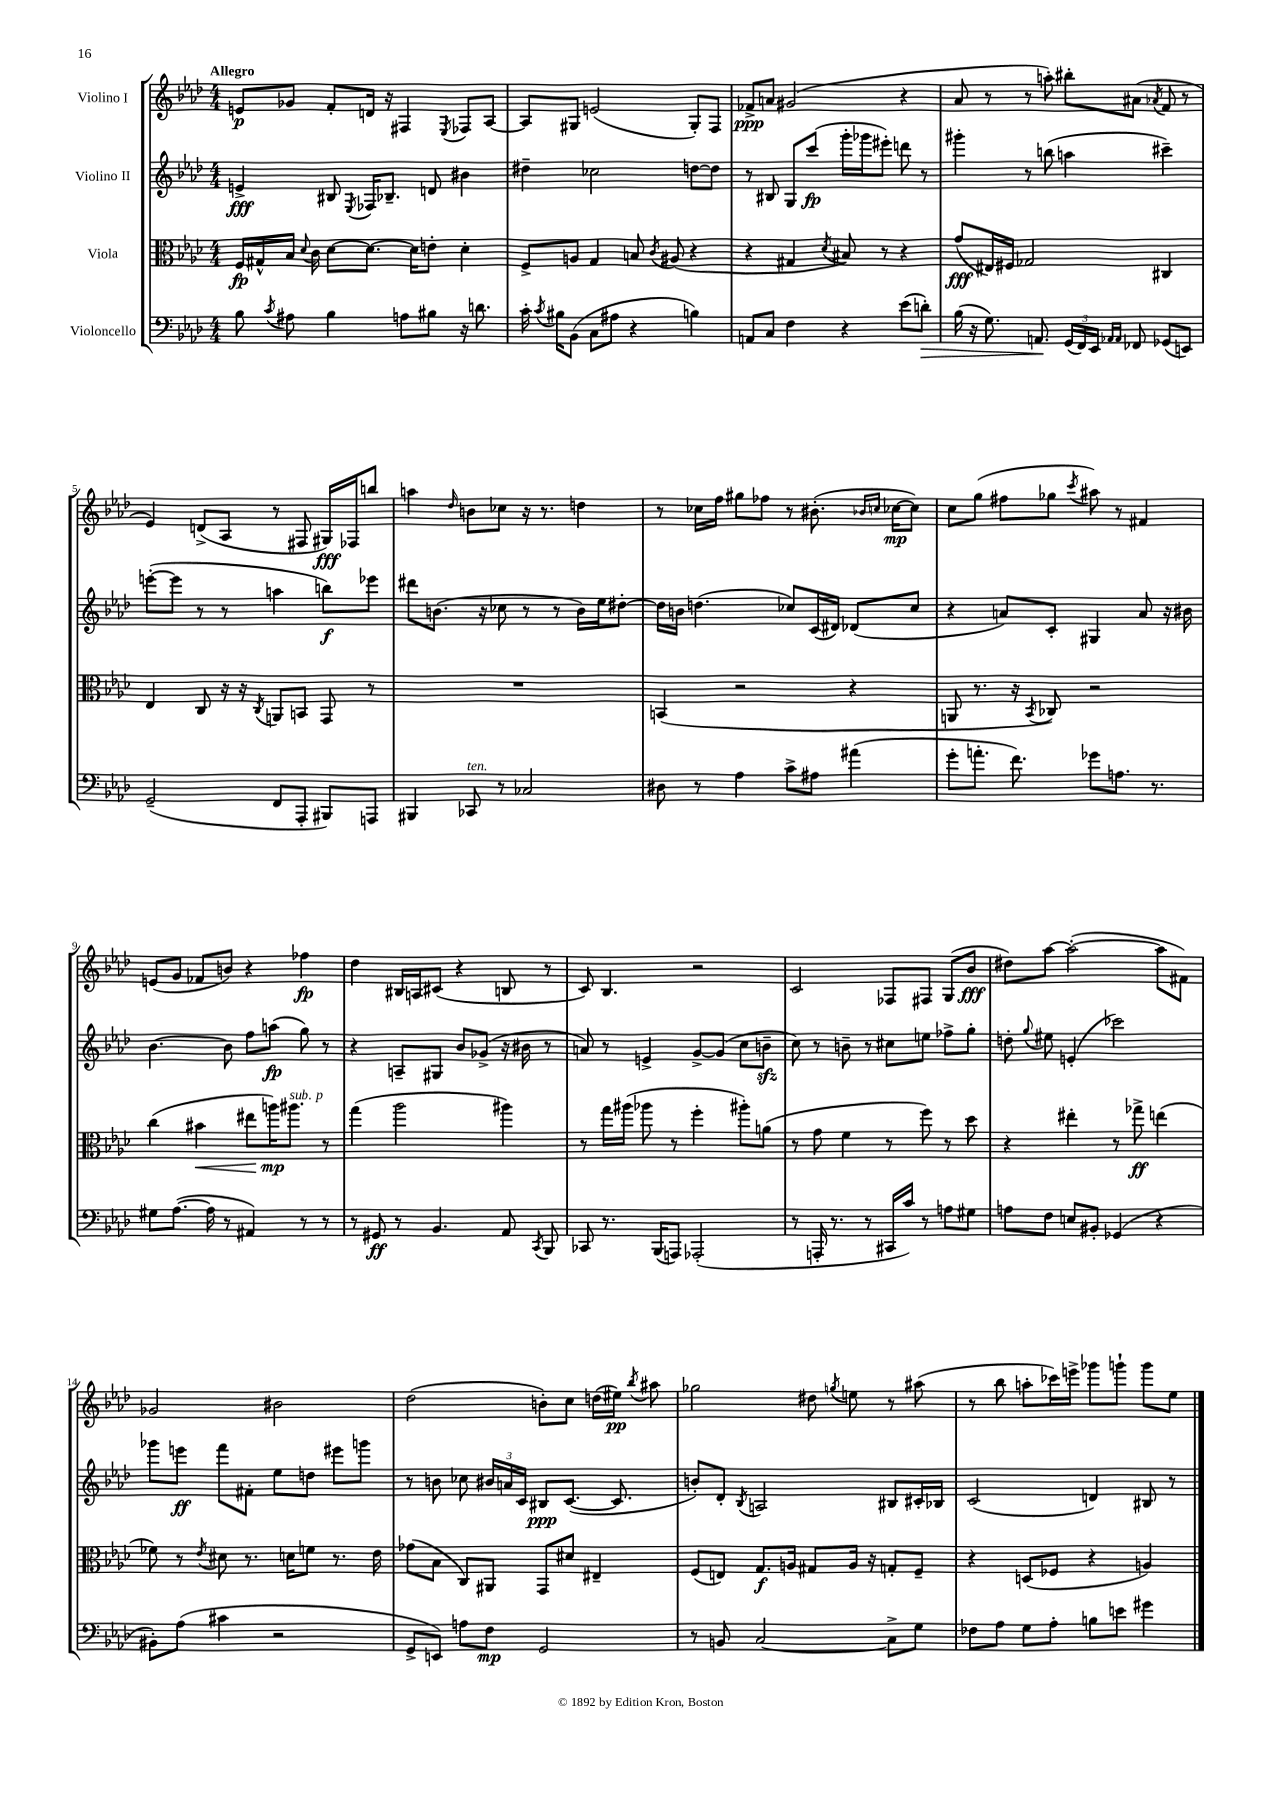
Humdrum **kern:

**kern	**kern	**kern	**kern
*staff4	*staff3	*staff2	*staff1
*clefF4	*clefC3	*clefG2	*clefG2
*k[b-e-a-d-]	*k[b-e-a-d-]	*k[b-e-a-d-]	*k[b-e-a-d-]
*M4/4	*M4/4	*M4/4	*M4/4
8B-	16F	4e^	8e
.	16G#^^	.	.
8qc	.	.	.
8A#	16B-	.	8g-
.	8qqd-	.	.
.	16c	.	.
4B-	[8d-	8B#	8f'
.	.	8qE-	.
.	8.d-_	16F-	16d
.	.	8.B-~	16r
8A	.	.	4F#
.	16d-]	.	.
8B#	8e'	8d	.
.	.	.	8qE-
16r	4d-'	4b#	8F-
8.d	.	.	.
.	.	.	[8A-
=	=	=	=
16c'	8F^	4dd#~	8A-]
8qc	.	.	.
16B#	.	.	.
(8BB-	8A	.	8G#
8C	4G	2cc-	(2e
8A#	.	.	.
4r	8B	.	.
.	8qc	.	.
.	(8A#	.	.
4B)	4r	[8dd	8G#')
.	.	8dd]	8F
=	=	=	=
8AA	4r	8r	8f-^
8C	.	8B#	8a
4F	4G#	8G	(2g#
.	.	(8ccc	.
.	8qd-	.	.
4r	8B#)	16ggg'	.
.	.	16ggg-	.
.	8r	8eee#')	.
(8e-	4r	8ddd	4r
8d')	.	8r	.
=	=	=	=
(16B-	(8g	4ggg#'	8a-
16r	.	.	.
8.G)	16E#)	.	8r
.	16F#	.	.
.	2G-	8r	8r
8.AA	.	.	.
.	.	(8bb	8aa')
(24GG	.	4aa	8bb#'
24FF)	.	.	.
24EE-	.	.	.
16qqAA-	.	.	.
16qqAA-	.	.	.
8FF-	.	.	(8a#
.	.	.	8qa-
(8GG-	4C#	4ccc#~)	8f
8EE)	.	.	8r
=	=	=	=
(2GG~	4E-	([8eee'	4e-)
.	.	8eee]	.
.	8C	8r	(8d^
.	16r	8r	8A-
.	16r	.	.
.	8qC	.	.
8FF	8AA	4aa	8r
8AAA-'	8BB	.	8F#
8BBB#)	8GG	8bb)	16G#)
.	.	.	16F-
8AAA	8r	8eee-	8bb
=	=	=	=
4BBB#	1r	8ddd#	4aa
.	.	(8.b	.
.	.	.	16qqdd-
8CC-	.	.	8b
.	.	16r	.
8r	.	8cc-	8cc-
2C-	.	8r	16r
.	.	.	8.r
.	.	8r	.
.	.	16b)	4dd
.	.	16ee-	.
.	.	[8dd#'	.
=	=	=	=
8D#	(4BB	16dd#]	8r
.	.	16b	.
8r	.	(4.dd	16cc-
.	.	.	16ff
4A-	2r	.	8gg#
.	.	.	8ff-
8c^	.	8cc-)	8r
8A#	.	(16c	(8.b#'
.	.	16d#)	.
(4a#	4r	(8d-	.
.	.	.	16qqb-
.	.	.	16qqcc
.	.	.	[16cc-
.	.	8cc-	8cc-])
=	=	=	=
8g'	8AA	4r	8cc
8.a'	8.r	.	(8gg
.	.	8a)	8ff#
8.f)	16r	.	.
.	8qBB-	.	.
.	8C-)	8c'	8gg-
.	.	.	8qccc
8g-	2r	4G#	8aa#)
8.A	.	.	8r
.	.	8a	4f#
8.r	.	.	.
.	.	16r	.
.	.	16b#	.
=	=	=	=
8G#	(4cc	[4.b-	(8e
([8.A-	.	.	8g
.	4b#	.	8f-
16A-]	.	.	.
8r	.	8b-]	8b)
4AA#)	8ee#	8ff	4r
.	16aa)	(8aa	.
.	8.aa#	.	.
8r	.	8gg)	4ff-
8r	8r	8r	.
=	=	=	=
8r	(4gg	4r	4dd-
8GG#	.	.	.
8r	2aa-	8A~	16B#
.	.	.	16A
4.BB-	.	8G#	(8c#
.	.	8b-	4r
.	.	(8g-^	.
8AA-	4aa#)	16r	8B
.	.	16b#	.
8qCC	.	.	.
8BBB-	.	8r	8r
=	=	=	=
8CC-	8r	8a)	8c)
8.r	16gg	8r	4.B-
.	(16aa#	.	.
.	8aa-	4e^	.
(16BBB-	.	.	.
8AAA)	8r	.	.
(2AAA-'	4ff'	[8g^	2r
.	.	(8g]	.
.	8aa#')	8cc	.
.	(8a	8b~	.
=	=	=	=
8r	8r	8cc)	2c
16AAA'	8g	8r	.
8.r	.	.	.
.	4f	8b~	.
8r	.	8r	.
16CC#	8r	8cc#	8F-
16c)	.	.	.
8r	8ff)	8ee	8F#
8A	8r	8ff-^	(8G
8G#	8dd-	8gg'	8b-
=	=	=	=
8A	4r	8dd'	8dd#)
.	.	8qqgg	.
8F	.	8ee#	[8aa-
8E	4ee#'	(4e'	(2aa-'_
8BB#'	.	.	.
(4GG-	8r	2ccc-)	.
.	8gg-^	.	.
4r	(4ee	.	8aa-]
.	.	.	8f#)
=	=	=	=
8BB#')	8f-)	8ggg-	2g-
(8A-	8r	8eee	.
.	8qe-	.	.
4c#	8d#	8fff	.
.	8.r	8f#'	.
2r	.	8ee-	2b#
.	16d	.	.
.	8f	8dd	.
.	8.r	8eee#	.
.	.	8ggg	.
.	16e-	.	.
=	=	=	=
8GG^	(8g-	8r	(2dd-
8EE)	8B-	8b	.
8A	8C)	8cc-	.
8F	8AA#	24b#	.
.	.	24a	.
.	.	24c	.
2GG	8GG	8B#	8b')
.	8d#	([8.c	8cc
.	4E#~	.	(16dd
.	.	8.c]	16ee#)
.	.	.	8qbb-
.	.	.	8aa#
=	=	=	=
8r	(8F	8b')	2gg-
8BB	8E)	8d-'	.
.	.	8qB-	.
[2C	8.G	2A	.
.	16A	.	.
.	8G#	.	8dd#
.	.	.	8qgg
.	16A	.	8ee
.	16r	.	.
8C^]	8G'	8B#	8r
8G	8F~	16c#'	(8aa#
.	.	16B-	.
=	=	=	=
8F-	4r	(2c	8r
8A-	.	.	8bb-
8G	(8D	.	8aa'
8A-'	8F-	.	16ccc-)
.	.	.	16eee^
8B	4r	4d)	8ggg-
8e	.	.	8ggg`
4g#	4A)	8B#	8ggg
.	.	8r	8ee-
==	==	==	==
*-	*-	*-	*-
